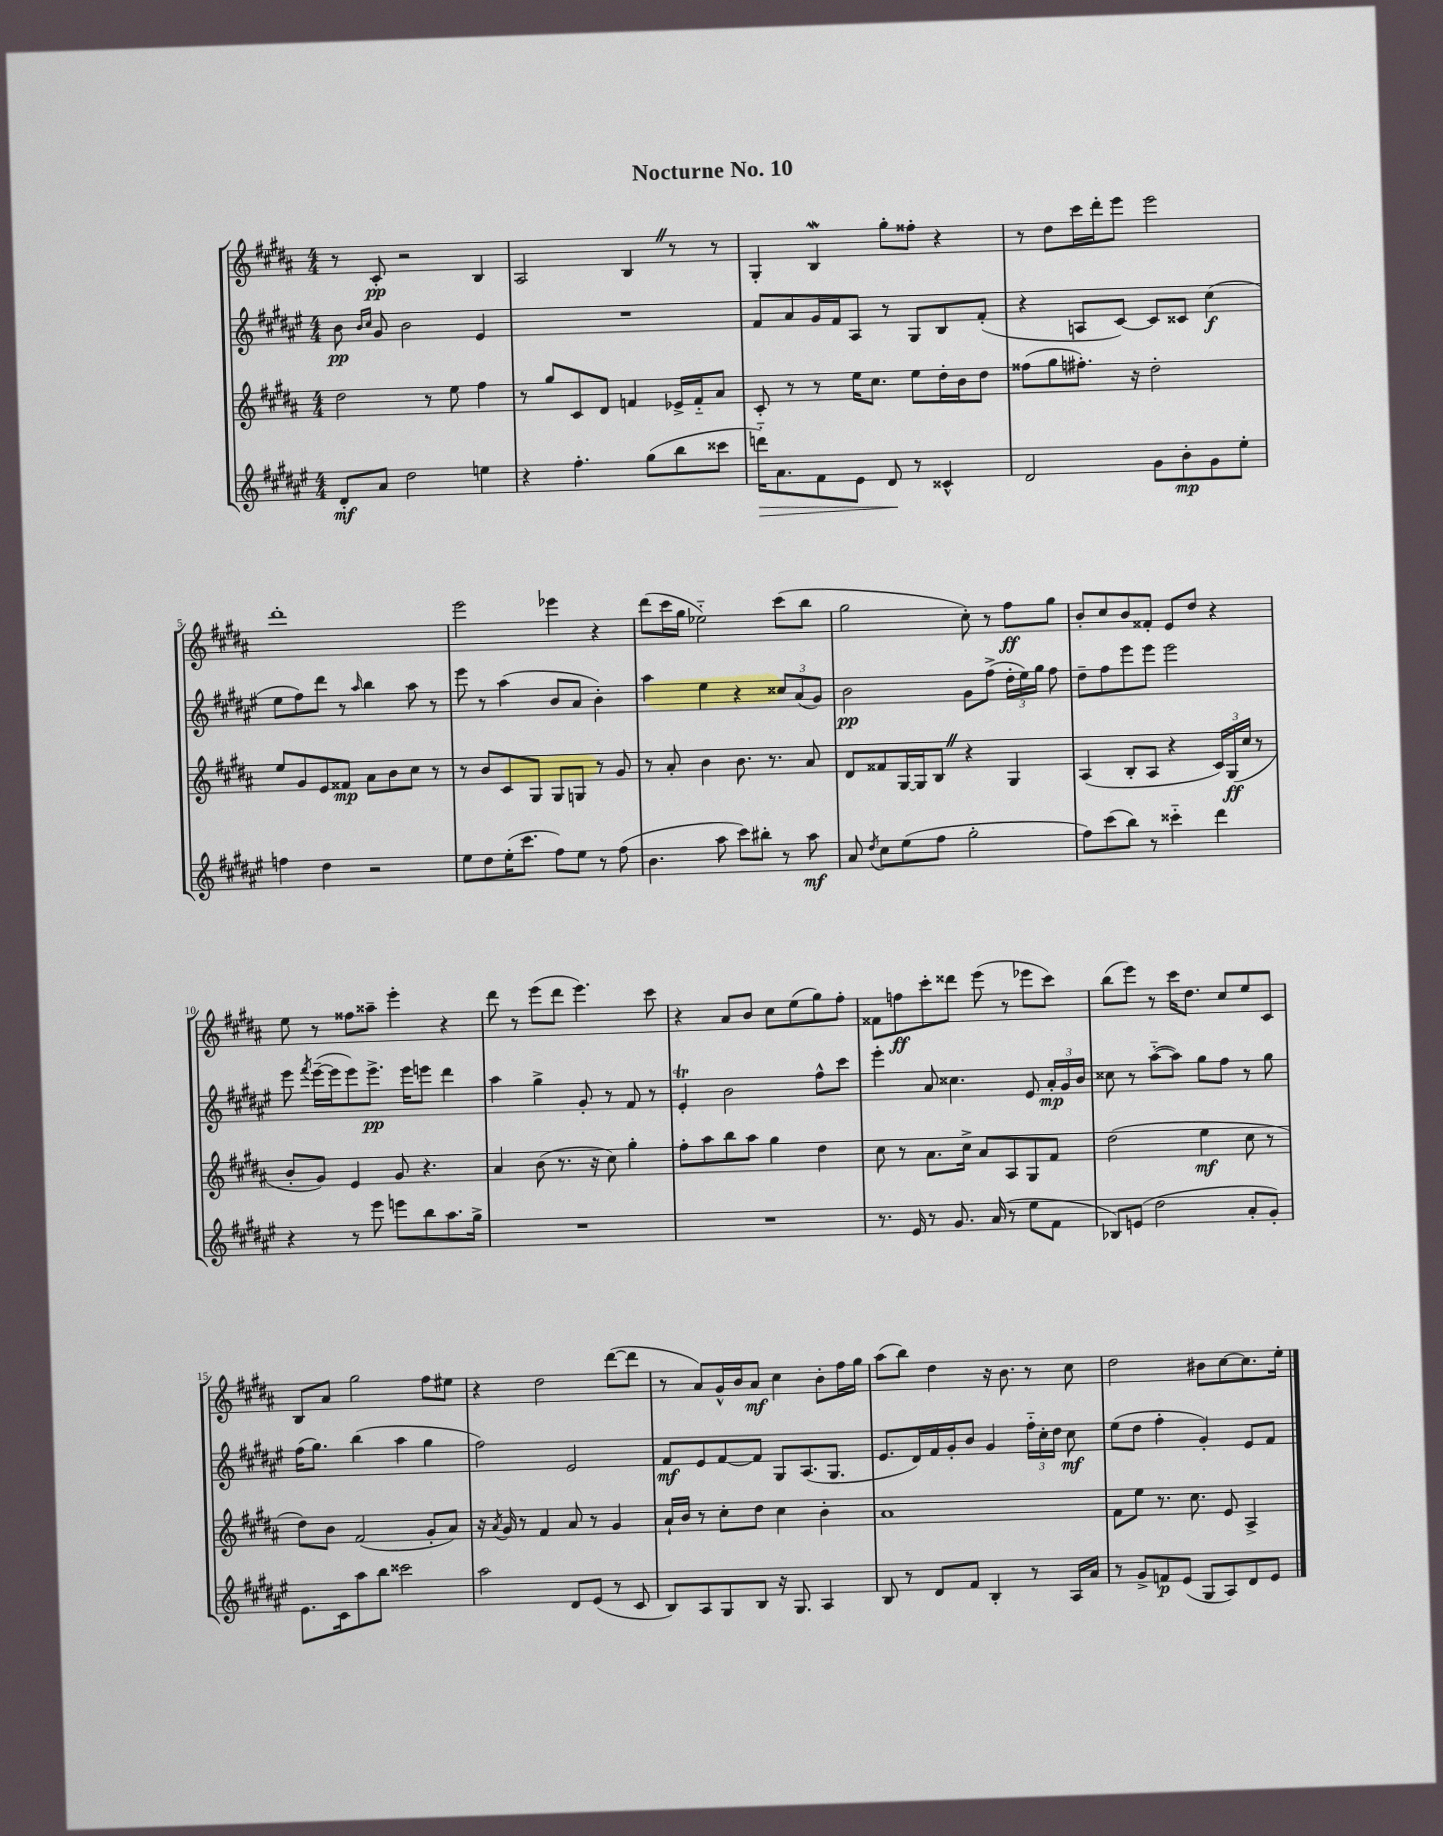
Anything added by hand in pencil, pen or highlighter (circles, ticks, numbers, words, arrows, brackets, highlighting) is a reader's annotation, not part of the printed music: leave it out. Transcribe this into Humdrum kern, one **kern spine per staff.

**kern	**kern	**kern	**kern
*staff4	*staff3	*staff2	*staff1
*clefG2	*clefG2	*clefG2	*clefG2
*k[f#c#g#d#a#e#]	*k[f#c#g#d#a#]	*k[f#c#g#d#a#e#]	*k[f#c#g#d#a#]
*M4/4	*M4/4	*M4/4	*M4/4
8d#'	2dd#	8b	8r
.	.	16qqb	.
.	.	16qqcc#	.
8a#	.	8g#	8c#'
2dd#	.	2b	2r
.	8r	.	.
.	8ee	.	.
4ee	4ff#	4e#	4B
=	=	=	=
4r	8r	1r	2A#
.	8gg#	.	.
4.ff#'	8c#	.	.
.	8d#	.	.
.	4f	.	4B
(8gg#	.	.	.
8bb	16e-^	.	8r
.	16f'~	.	.
8ccc##	8a#	.	8r
=	=	=	=
16ddd'~)	8c#'	8f#	4G#'
8.a#	.	.	.
.	8r	8a#	.
8f#	8r	16g#	4B
.	.	16f#	.
8e#	16ee	8A#	.
.	8.cc#	.	.
8d#	.	8r	8gg#'
8r	8ee	8G#	8ff##'
4c##^^	16dd#'	8B	4r
.	16b	.	.
.	8dd#	(8f#'	.
=	=	=	=
2d#	(8ff##	4r	8r
.	8gg#	.	8dd#
.	8.ff#')	8A	16ccc#
.	.	.	16ddd#'
.	.	[8c#)	8eee
.	16r	.	.
8g#	2dd#'	8c#]	2eee
8b'	.	8c##	.
8g#	.	(4cc#	.
8ee#'	.	.	.
=	=	=	=
4ff	8ee	8ee#	1ddd#'
.	8g#	8ff#)	.
4dd#	8e	8ddd#	.
.	8f##	8r	.
.	.	16qqaa#	.
2r	8a#	4bb	.
.	8b	.	.
.	8cc#	8aa#	.
.	8r	8r	.
=	=	=	=
8ee#	8r	8eee#	2eee
8dd#	8b	8r	.
(16ee#'	8c#	(4aa#	.
8.ccc#	.	.	.
.	8G#	.	.
8ff#)	8G#	8b	4eee-
8ee#	8G	8a#	.
8r	8r	4b')	4r
(8ff#	8g#	.	.
=	=	=	=
4.b	8r	4aa#	(8ddd#
.	8a#'	.	16ccc#
.	.	.	16gg#
.	4b	4ee#	2ee-'~)
8aa#	.	.	.
8ccc#)	8.b	4r	.
8bb#'	.	.	.
.	8.r	.	.
8r	.	12cc##	(8ccc#
.	.	(12a#	.
8aa#	8a#	.	8bb
.	.	12g#)	.
=	=	=	=
8a#	8d#	2b	2gg#
8qdd#	.	.	.
8cc#	8f##	.	.
(8ee#	[16G#	.	.
.	16G#]	.	.
8ff#	8B	.	.
2gg#'	4r	8g#	8cc#')
.	.	(8ff#^	8r
.	4G#	24dd#'	8ff#
.	.	24ee#)	.
.	.	24gg#	.
.	.	8ff#	8gg#
=	=	=	=
8ff#)	(4A#	8dd#~	8b'
(8ccc#	.	8ff#	8cc#
8bb)	8B'	8eee#	8b
8r	8A#	8eee#	8f##'
4ccc##'~	4r	2eee#	8e
.	.	.	8dd#
4ddd#	24c#)	.	4r
.	(24G#	.	.
.	24cc#	.	.
.	8r	.	.
=	=	=	=
4r	8b'	8eee#	8ee
.	.	8qfff#	.
.	8g#)	([16eee#~	8r
.	.	16eee#]	.
8r	4e	8eee#)	8ff##
8eee#	.	8.eee#^	8aa##~
8eee	8g#	.	4eee'
.	.	16eee#	.
8bb	4.r	8eee	.
8.aa#	.	4ddd#	4r
16gg#^	.	.	.
=	=	=	=
1r	4a#	4aa#	8ddd#
.	.	.	8r
.	(8b	4gg#^	(8eee
.	8.r	.	8ddd#
.	.	8g#'	4.eee)
.	16r	.	.
.	8cc#)	8r	.
.	4gg#'	8f#	.
.	.	8r	8ccc#
=	=	=	=
1r	8ff#'	4e#'	4r
.	8aa#	.	.
.	8bb	2b	8a#
.	8aa#	.	8b
.	4gg#	.	8cc#
.	.	.	(8ee
.	4dd#	8ff#^^	8gg#)
.	.	8ccc#	8ff#'
=	=	=	=
8.r	8cc#	4eee#'	8f##
.	8r	.	8ff
16e#	.	.	.
8r	8.a#	8a#	8ccc#'
8.g#	.	4.cc##	8ddd##
.	16cc#^	.	.
.	8a#	.	(8eee
(16a#	.	.	.
8r	8A#	.	8r
8ee#	8G#	8e#	8eee-
8f#	8f#	24a#'	8ccc#)
.	.	24g#	.
.	.	24b	.
=	=	=	=
8B-)	(2dd#	8cc##	(8bb
(8e	.	8r	8eee)
2dd#	.	([8aa#'~	8r
.	.	8aa#])	16ccc#
.	.	.	8.dd#
.	4ee	8gg#	.
.	.	8ff#	8cc#
8a#'	8cc#	8r	8ee
8g#')	8r	8gg#	8c#
=	=	=	=
8.e#	8dd#)	(16ff#	8B
.	.	8.gg#)	.
.	8b	.	8a#
16c#	.	.	.
8aa#	(2f#	(4bb	2gg#
8bb	.	.	.
2ccc##	.	4aa#	.
.	8g#'	4gg#	8ff#
.	8a#)	.	8ee#
=	=	=	=
2aa#	16r	2ff#)	4r
.	8qa#	.	.
.	16g#	.	.
.	8r	.	.
.	4f#	.	2dd#
8d#	8a#	2e#	.
(8e#	8r	.	.
8r	4g#	.	([8ddd#
8c#	.	.	8ddd#]
=	=	=	=
8B)	16a#`	8f#	8r
.	16b	.	.
8A#	8r	8e#	8a#)
8G#	8cc#'	[8f#	16g#^^
.	.	.	16b
8B	8dd#	8f#]	8a#
16r	4cc#	8G#	4cc#
8.G#	.	.	.
.	.	(8.A#	.
4A#	4b'	.	8b'
.	.	8.G#	.
.	.	.	16ff#
.	.	.	16gg#
=	=	=	=
8B	1a#	8.e#	(8aa#
8r	.	.	8bb)
.	.	16d#)	.
8d#	.	16f#	4dd#
.	.	16g#'	.
8f#	.	8b	.
4B'	.	4g#	16r
.	.	.	8.b
8r	.	24ff#'~	8r
.	.	24cc#'	.
.	.	24dd#	.
16A#	.	8cc#	8cc#
16a#	.	.	.
=	=	=	=
8r	8f#	(8ee#	2dd#
8g#^	8ee	8dd#	.
8f	8.r	4ff#'	.
(8e#	.	.	.
.	8.cc#	.	.
8G#	.	4g#')	8b#
8A#)	8e	.	[8cc#
8d#	4A#^	8e#	8.cc#]
8e#	.	8f#	.
.	.	.	16ee'
==	==	==	==
*-	*-	*-	*-
